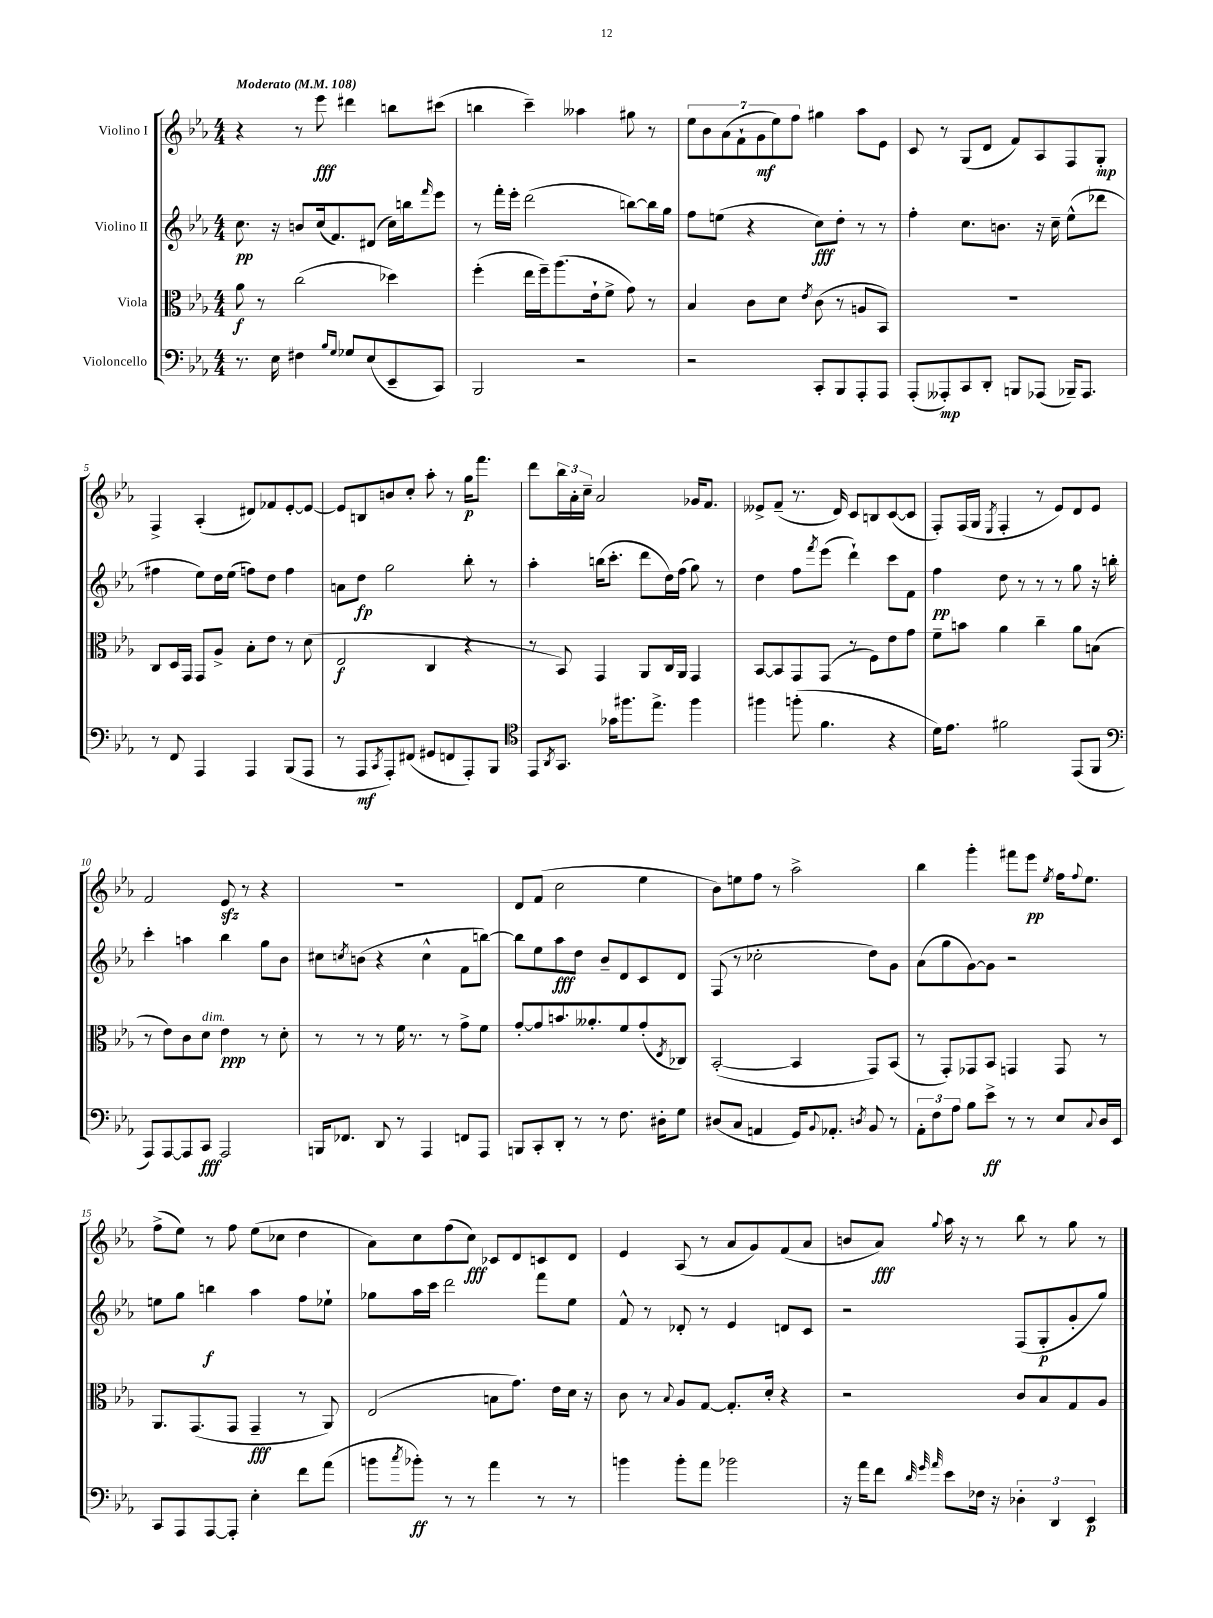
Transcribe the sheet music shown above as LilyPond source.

<<
\new StaffGroup <<
\new Staff = "s0" \with { instrumentName = "Violino I" } {
    \clef treble \key ees \major \numericTimeSignature \time 4/4 \tempo "Moderato" 4 = 108
    r4 r8 ees'''8\fff dis'''4 b''8 cis'''8( |
    b''4 c'''4--) aeses''4 gis''8 r8 |
    \tuplet 7/4 { ees''8 bes'8 aes'8( f'8-! g'8\mf ees''8) f''8 } gis''4 aes''8 ees'8 |
    c'8 r8 g8( d'8 f'8) aes8 f8 g8-.\mp |
    f4-> aes4-.( dis'8) fes'8 ees'8~-. ees'8~ |
    ees'8 b8 b'8 c''8-. aes''8-. r8 g''16\p f'''8. |
    d'''8 \tuplet 3/2 { bes''16 aes'16-. c''16-- } aes'2 ges'16 f'8. |
    eeses'8-> f'8--( r8. d'16) c'8 b8 c'8~( c'8 |
    f8-.) f16( g16 \acciaccatura { ees8 } f4-. r8 ees'8) d'8 ees'8 |
    f'2 ees'8\sfz r8 r4 |
    R1 |
    d'8 f'8( c''2 ees''4 |
    bes'8) e''8 f''8 r8 aes''2-> |
    bes''4 g'''4-. fis'''8 ees'''8\pp \acciaccatura { ees''8 } f''16 \appoggiatura { f''8 } ees''8. |
    f''8->( ees''8) r8 f''8 ees''8( ces''8 d''4 |
    aes'8) c''8 f''8( c''8\fff) ces'8 d'8 c'8 d'8 |
    ees'4 aes8( r8 aes'8 g'8) f'8( aes'8 |
    b'8 aes'8\fff) \appoggiatura { g''8 } aes''16 r16 r8 bes''8 r8 g''8 r8 \bar "|." |
}
\new Staff = "s1" \with { instrumentName = "Violino II" } {
    \clef treble \key ees \major \numericTimeSignature \time 4/4
    c''8.\pp r16 b'8 c''16( f'8.) dis'8( c''16) b''16 \grace { f'''16 } ees'''8 |
    r8 f'''16-. ees'''16-. d'''2( b''8~) b''16 g''16 |
    f''8 e''8( r4 c''8\fff) d''8-. r8 r8 |
    f''4-. c''8. b'8. r16 c''16-- ees''8-^( des'''8 |
    fis''4 ees''8) d''16 ees''16( f''8) d''8 f''4 |
    a'8 d''8\fp g''2 bes''8-. r8 |
    aes''4-. b''16( c'''8.-. d'''8 d''16) f''16( g''8) r8 |
    d''4 f''8 \acciaccatura { f'''8 } ees'''8( d'''4-!) c'''8 f'8 |
    f''4\pp d''8 r8 r8 r8 g''8 r16 b''16-. |
    c'''4-. a''4 bes''4 g''8 bes'8 |
    cis''8 \acciaccatura { c''8 } b'8( r4 c''4-^ f'8 b''8~) |
    b''8 ees''8 aes''8\fff d''8 bes'8-- d'8 c'8 d'8 |
    f8( r8 ces''2-. d''8) g'8 |
    aes'8( g''8 g'8~) g'8 r2 |
    e''8 g''8 b''4\f aes''4 f''8 ees''8-! |
    ges''8 aes''16 c'''16 d'''2 f'''8 ees''8 |
    f'8-^ r8 des'8-. r8 ees'4 d'8 c'8 |
    r2 f8( g8-.\p g'8-. g''8) \bar "|." |
}
\new Staff = "s2" \with { instrumentName = "Viola" } {
    \clef alto \key ees \major \numericTimeSignature \time 4/4
    aes'8\f r8 c''2( des''4) |
    f''4-.( ees''16 f''16--) aes''8.( ees'16-! f'8-> g'8) r8 |
    bes4 c'8 d'8 \acciaccatura { ees'8 } c'8( r8 a8 bes,8) |
    R1 |
    c8 d16 g,16 g,8 aes8-> bes8-. ees'8 r8 d'8( |
    ees2\f c4 r4 |
    r8 bes,8) g,4 aes,8 c16 aes,16 g,4 |
    bes,8~ bes,8 g,8 g,8( r8 f8) ees'8 g'8 |
    f'8-- b'8 aes'4 c''4-- aes'8 b8( |
    r8 ees'8) c'8 d'8^\markup { \italic "dim." } ees'4\ppp r8 d'8-. |
    r8 r8 r8 f'16 r8. r8 g'8-> f'8 |
    g'8~-. g'8 b'8. aeses'8.-. f'8 g'8-.( \acciaccatura { ees8 } ces8) |
    bes,2~-.( bes,4 g,8) bes,8( |
    r8 g,8-.) ges,8 bes,8 g,4 g,8 r8 |
    aes,8. g,8.( g,8 g,4--\fff r8 aes,8) |
    ees2( b8 g'8.) ees'16 d'16 r16 |
    c'8 r8 \appoggiatura { bes8 } aes8 g8~ g8.-. d'16-. r4 |
    r2 c'8 bes8 g8 aes8 \bar "|." |
}
\new Staff = "s3" \with { instrumentName = "Violoncello" } {
    \clef bass \key ees \major \numericTimeSignature \time 4/4
    r8. ees16 fis4 \grace { bes16 g16 } ges8 ees8( ees,8-- c,8) |
    bes,,2 r2 |
    r2 c,8-. bes,,8 aes,,8-. aes,,8 |
    aes,,8-.( aeses,,8-.\mp) c,8 d,8-. b,,8 aes,,8( bes,,16--) aes,,8. |
    r8 f,8 aes,,4 aes,,4 bes,,8( aes,,8 |
    r8 aes,,8\mf \acciaccatura { c,8 } aes,,8-.) fis,8( gis,8 f,8 aes,,8-.) bes,,8 |
    \clef tenor ees,8 \acciaccatura { aes,8 } g,8. ges'16 fis''8. ees''8.-> fis''4 |
    fis''4 f''8-.( f'4. r4 |
    d'16) ees'8. fis'2 ees,8( f,8 |
    \clef bass aes,,8) aes,,8~ aes,,8 c,8\fff aes,,2 |
    b,,16 fes,8. d,8 r8 aes,,4 f,8 aes,,8 |
    b,,8 c,8-. d,8-. r8 r8 f8. dis16-. g8 |
    dis8( c8 a,4 g,16) \appoggiatura { bes,8 } aes,8.-. \acciaccatura { d8 } bes,8 r8 |
    \tuplet 3/2 { aes,8-. f8 aes8 } bes8 ees'8->\ff r8 r8 ees8 \appoggiatura { c8 } d16 ees,16 |
    c,8 aes,,8 aes,,8~ aes,,8-. ees4-. f'8 aes'8( |
    b'8 \acciaccatura { c''8 } bes'8-.\ff) r8 r8 aes'4 r8 r8 |
    b'4 b'8-. aes'8 bes'2 |
    r16 aes'16 f'8 \grace { d'32 g'32 aes'32 } ees'8 fes16 r16 \tuplet 3/2 { des4-. d,4 ees,4\p } \bar "|." |
}
>>
>>
